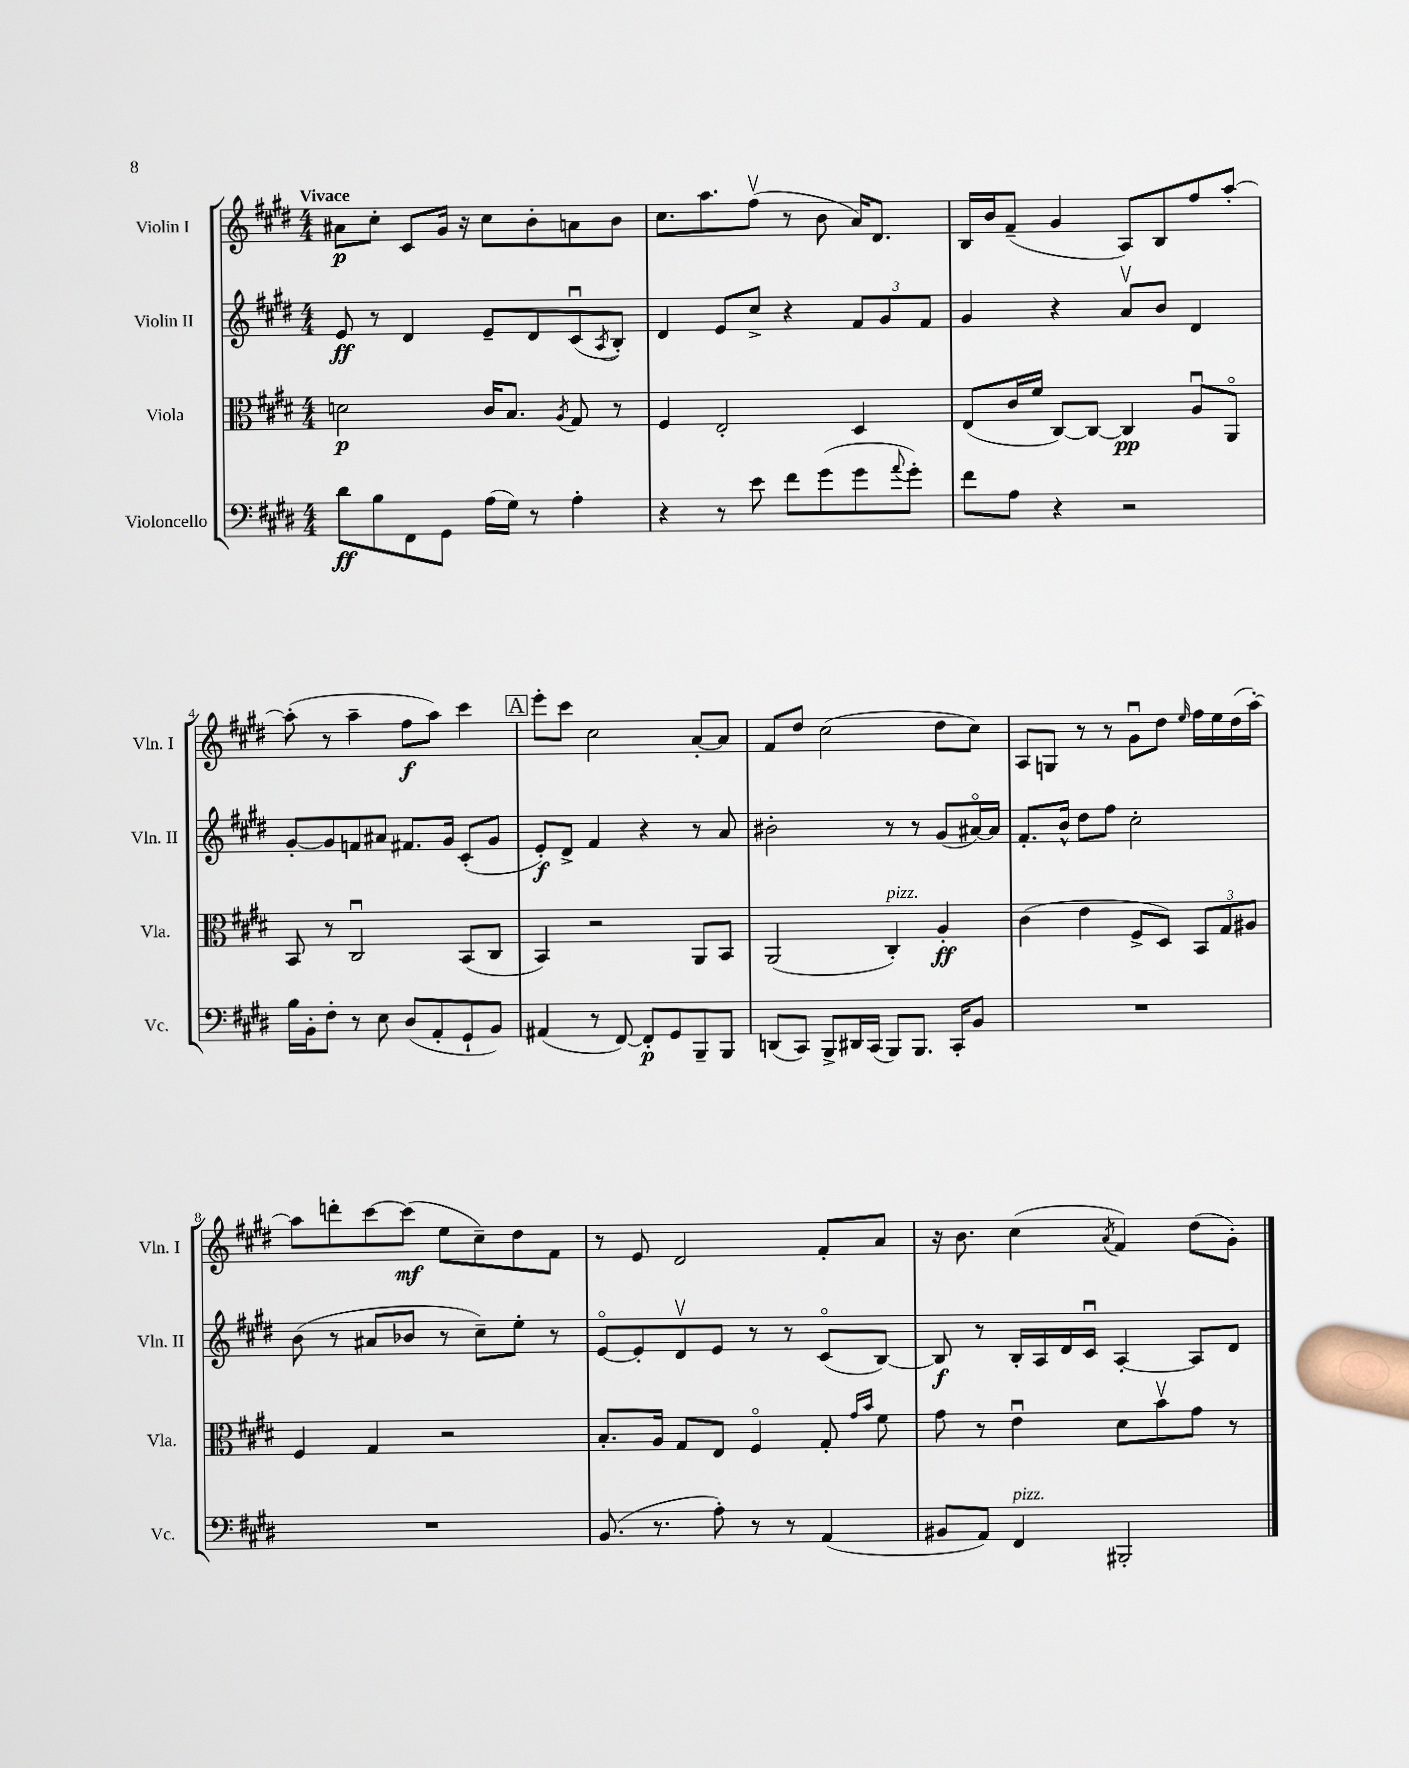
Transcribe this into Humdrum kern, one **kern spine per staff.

**kern	**dynam	**kern	**dynam	**kern	**dynam	**kern	**dynam
*part4	*part4	*part3	*part3	*part2	*part2	*part1	*part1
*staff4	*staff4	*staff3	*staff3	*staff2	*staff2	*staff1	*staff1
*I"Violoncello	*	*I"Viola	*	*I"Violin II	*	*I"Violin I	*
*I'Vc.	*	*I'Vla.	*	*I'Vln. II	*	*I'Vln. I	*
*clefF4	*	*clefC3	*	*clefG2	*	*clefG2	*
*k[f#c#g#d#]	*	*k[f#c#g#d#]	*	*k[f#c#g#d#]	*	*k[f#c#g#d#]	*
*M4/4	*	*M4/4	*	*M4/4	*	*M4/4	*
=1	=1	=1	=1	=1	=1	=1	=1
!	!	!	!	!	!	!LO:TX:a:B:t=Vivace	!
8d#\L	ff	2dn\	p	8e/	ff	8a#X\L	p
8B\	.	.	.	8r	.	8cc#'\J	.
8FF#\	.	.	.	4d#/	.	8c#/L	.
8GG#\J	.	.	.	.	.	16g#/Jk	.
.	.	.	.	.	.	16r	.
(16A\LL	.	16c#/KL	.	8e~/L	.	8cc#\L	.
16G#\JJ)	.	8.B/J	.	.	.	.	.
8r	.	.	.	8d#/	.	8b'\	.
.	.	8qA/	.	.	.	.	.
4A'\	.	8G#/	.	(8c#u/	.	8an\	.
.	.	.	.	8qA/	.	.	.
.	.	8r	.	8B'/J)	.	8b\J	.
=2	=2	=2	=2	=2	=2	=2	=2
4r	.	4F#/	.	4d#/	.	8.cc#\L	.
.	.	.	.	.	.	8.aa\	.
8r	.	2E'/	.	8e/L	.	.	.
8e\	.	.	.	8cc#^/J	.	(8ff#v\J	.
8f#\L	.	.	.	4r	.	8r	.
(8g#\	.	.	.	.	.	8b\	.
8g#\	.	4D#/	.	12f#/L	.	16a/KL)	.
.	.	.	.	.	.	8.d#/J	.
.	.	.	.	12g#/	.	.	.
8qqa/	.	.	.	.	.	.	.
8g#'\J)	.	.	.	.	.	.	.
.	.	.	.	12f#/J	.	.	.
=3	=3	=3	=3	=3	=3	=3	=3
8f#\L	.	(8E/L	.	4g#/	.	16B/LL	.
.	.	.	.	.	.	16b/J	.
8A\J	.	16c#/L	.	.	.	(8f#~/J	.
.	.	16f#/JJ	.	.	.	.	.
4r	.	[8C#/L)	.	4r	.	4g#/	.
.	.	8C#/J_	.	.	.	.	.
2r	.	4C#/]	pp	8av/L	.	8A/L)	.
.	.	.	.	8b/J	.	8B/	.
.	.	8Au/L	.	4d#/	.	8ff#/	.
.	.	8AA/J	.	.	.	[8aa'/J	.
!!LO:LB:g=z
=4	=4	=4	=4	=4	=4	=4	=4
16B\LL	.	8BB/	.	[8g#'/L	.	(8aa'\]	.
16BB'\J	.	.	.	.	.	.	.
8F#'\J	.	8r	.	8g#/]	.	8r	.
8r	.	2C#u/	.	8fn/	.	4aa~\	.
8E\	.	.	.	8a#X/J	.	.	.
(8D#/L	.	.	.	8.f#X/L	.	8ff#\L	f
8AA'/	.	.	.	.	.	8aa\J)	.
.	.	.	.	16g#/Jk	.	.	.
8GG#`/	.	(8BB/L	.	(8c#'/L	.	4ccc#\	.
8BB/J)	.	8C#/J	.	8g#/J	.	.	.
!!LO:REH:place=s1:t=A
=5	=5	=5	=5	=5	=5	=5	=5
(4AA#X/	.	4BB/)	.	8e'/L)	f	8eee'\L	.
.	.	.	.	8d#^/J	.	8ccc#\J	.
8r	.	2r	.	4f#/	.	2cc#\	.
[8FF#/)	.	.	.	.	.	.	.
8FF#'/L]	p	.	.	4r	.	.	.
8GG#/	.	.	.	.	.	.	.
8BBB~/	.	8AA/L	.	8r	.	[8a'/L	.
8BBB/J	.	8BB/J	.	8a/	.	8a/J]	.
=6	=6	=6	=6	=6	=6	=6	=6
(8DDn/L	.	(2AA/	.	2b#X'\	.	8f#/L	.
8CC#/J)	.	.	.	.	.	8dd#/J	.
8BBB^/L	.	.	.	.	.	(2cc#\	.
16DD#X/L	.	.	.	.	.	.	.
(16CC#/JJ	.	.	.	.	.	.	.
!	!	!LO:TX:a:i:t=pizz.	!	!	!	!	!
8BBB/L)	.	4C#'/)	.	8r	.	.	.
8.BBB/J	.	.	.	8r	.	.	.
.	.	4A'/	ff	(8g#/L	.	8dd#\L	.
16CC#'/KL	.	.	.	.	.	.	.
8BB/J	.	.	.	[16a#X/L)	.	8cc#\J)	.
.	.	.	.	16a#/JJ]	.	.	.
=7	=7	=7	=7	=7	=7	=7	=7
1r	.	(4c#\	.	8.f#'/L	.	8A/L	.
.	.	.	.	.	.	8Gn/J	.
.	.	.	.	16b^^/Jk	.	.	.
.	.	4e\	.	8dd#\L	.	8r	.
.	.	.	.	8ff#\J	.	8r	.
.	.	8F#^/L	.	2cc#'\	.	8g#u\L	.
.	.	8D#/J)	.	.	.	8dd#\J	.
.	.	.	.	.	.	16qqee/	.
.	.	12BB/L	.	.	.	16ff#\LL	.
.	.	.	.	.	.	16ee\	.
.	.	12G#/	.	.	.	.	.
.	.	.	.	.	.	(16dd#\	.
.	.	12A#X/J	.	.	.	.	.
.	.	.	.	.	.	[16aa'\JJ)	.
!!LO:LB:g=z
=8	=8	=8	=8	=8	=8	=8	=8
1r	.	4F#/	.	(8b\	.	8aa\L]	.
.	.	.	.	8r	.	8dddn'\	.
.	.	4G#/	.	8a#X/L	.	[8ccc#\	.
.	.	.	.	8b-X/J	.	(8ccc#\J]	mf
.	.	2r	.	8r	.	8ee\L	.
.	.	.	.	8cc#~\L)	.	8cc#~\)	.
.	.	.	.	8ee'\J	.	8dd#\	.
.	.	.	.	8r	.	8f#\J	.
=9	=9	=9	=9	=9	=9	=9	=9
(8.BB/	.	8.B'/L	.	[8e/L	.	8r	.
.	.	.	.	8e'/]	.	8e/	.
8.r	.	16A/Jk	.	.	.	.	.
.	.	8G#/L	.	8d#v/	.	2d#/	.
8A'\)	.	8E/J	.	8e/J	.	.	.
8r	.	4F#/	.	8r	.	.	.
8r	.	.	.	8r	.	.	.
(4AA/	.	8G#'/	.	(8c#/L	.	8f#'/L	.
.	.	16qqg#/LL	.	.	.	.	.
.	.	16qqb/JJ	.	.	.	.	.
.	.	8f#\	.	[8B/J)	.	8a/J	.
=10	=10	=10	=10	=10	=10	=10	=10
8BB#X/L	.	8g#\	.	8B/]	f	16r	.
.	.	.	.	.	.	8.b\	.
8AA/J)	.	8r	.	8r	.	.	.
!LO:TX:a:i:t=pizz.	!	!	!	!	!	!	!
4FF#/	.	4eu\	.	16B'/LL	.	(4cc#\	.
.	.	.	.	16A/	.	.	.
.	.	.	.	16d#/	.	.	.
.	.	.	.	16c#u/JJ	.	.	.
.	.	.	.	.	.	8qa/	.
2BBB#X'/	.	8d#\L	.	[4A'/	.	4f#/)	.
.	.	8bv\	.	.	.	.	.
.	.	8g#\J	.	8A/L]	.	(8dd#\L	.
.	.	8r	.	8d#/J	.	8g#'\J)	.
==	==	==	==	==	==	==	==
*-	*-	*-	*-	*-	*-	*-	*-
